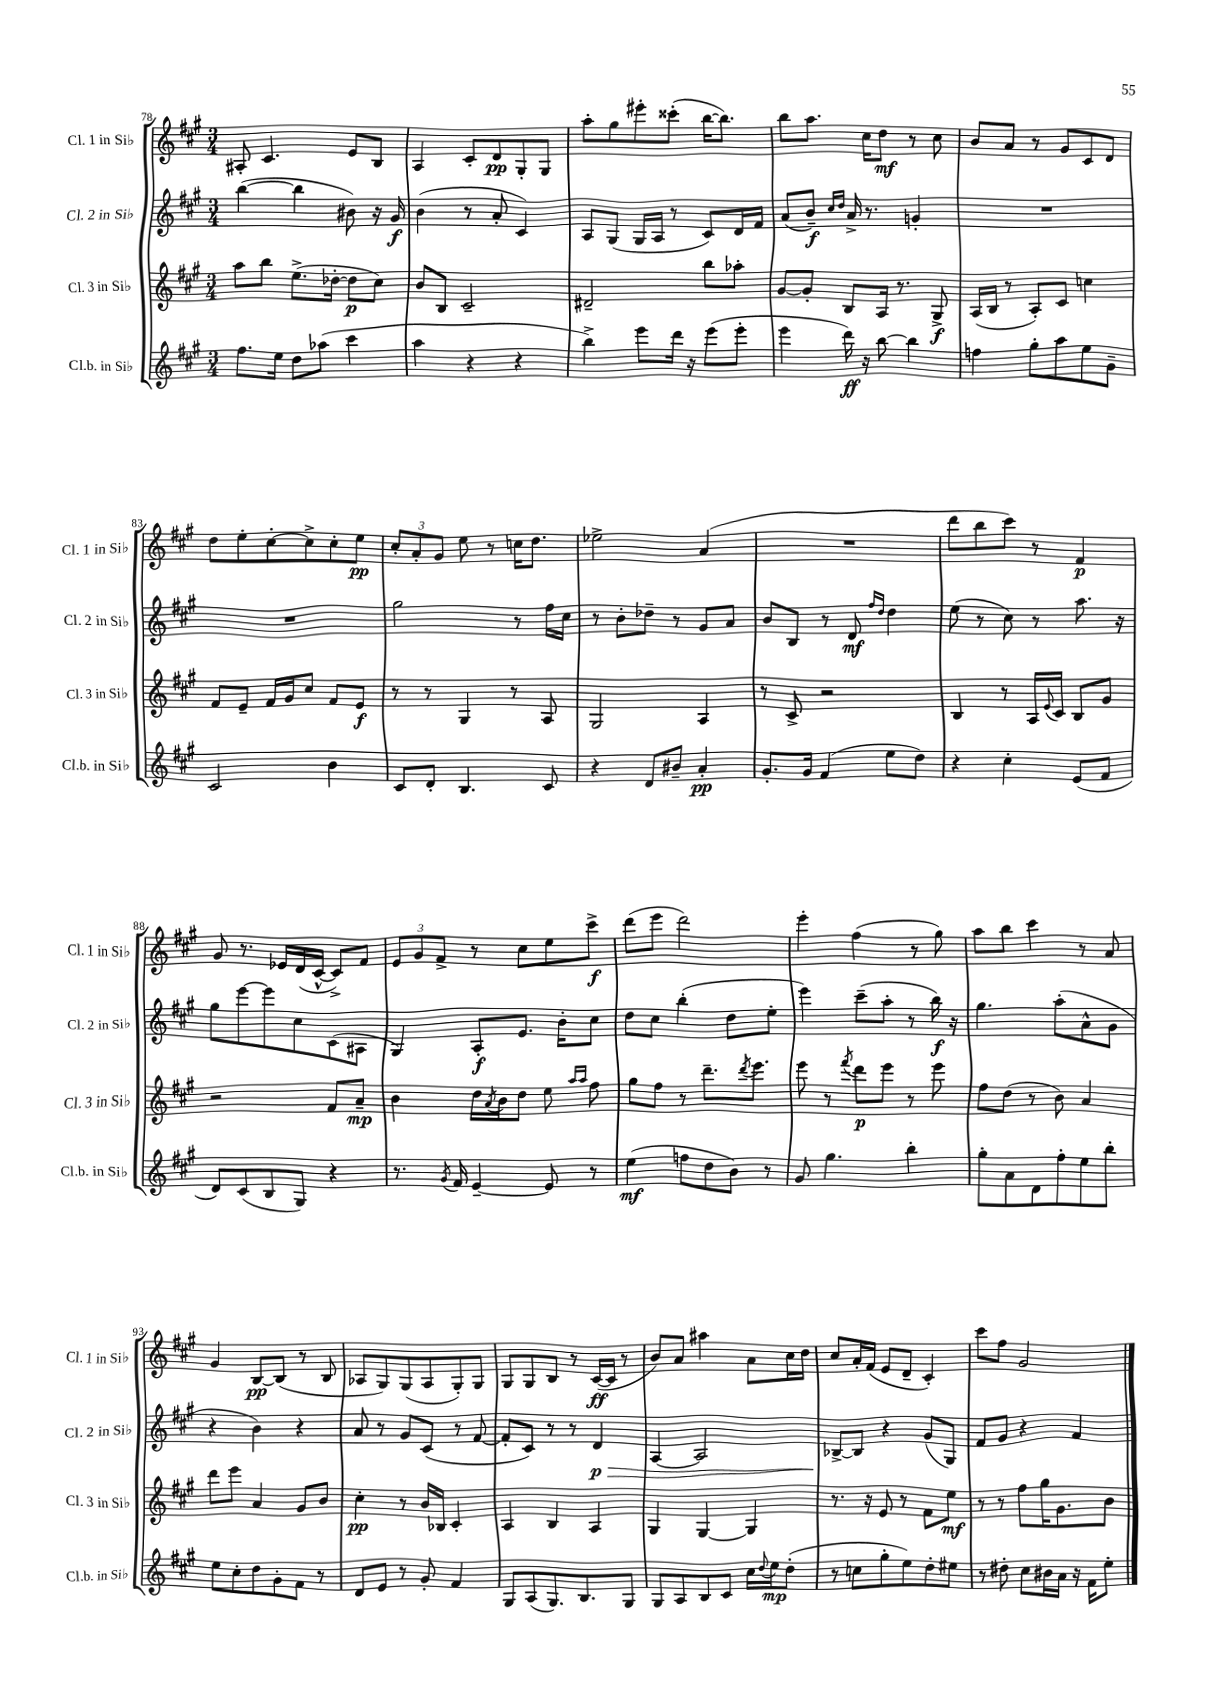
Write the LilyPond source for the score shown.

<<
\new StaffGroup <<
\new Staff = "s0" \with { instrumentName = "Cl. 1 in Sib" shortInstrumentName = "Cl. 1 in Sib" } {
    \clef treble \key a \major \numericTimeSignature \time 3/4
    ais8-. cis'4. e'8 b8 |
    a4 cis'8-. d'8\pp gis8-. gis8 |
    a''8-. gis''8 eis'''8-. cisis'''8-.( b''16~ b''8.) |
    b''8 a''8. cis''16 d''8\mf r8 cis''8 |
    b'8 a'8 r8 gis'8 cis'8 d'8 |
    d''8 e''8-. cis''8~-. cis''8-> cis''8-. e''8\pp |
    \tuplet 3/2 { cis''8-. a'8-. gis'8 } e''8 r8 c''16 d''8. |
    ees''2-> a'4( |
    R2. |
    d'''8 b''8 cis'''8) r8 fis'4\p |
    gis'8 r8. ees'16 d'16( cis'16~-^ cis'8->) fis'8 |
    \tuplet 3/2 { e'8 gis'8 fis'8-> } r8 cis''8 e''8 cis'''8->\f |
    d'''8( e'''8 d'''2) |
    e'''4-. fis''4( r8 gis''8) |
    a''8 b''8 cis'''4 r8 a'8 |
    gis'4 b8~\pp b8( r8 b8 |
    aes8 gis8) gis8( aes8 gis8-.) gis8 |
    gis8 gis8 b8 r8 cis'16~\ff( cis'16 r8 |
    b'8) a'8 ais''4 a'8 cis''16 d''16 |
    cis''8 a'16-. fis'16( e'8 d'8-- cis'4-.) |
    cis'''8 fis''8 gis'2 \bar "|." |
}
\new Staff = "s1" \with { instrumentName = "Cl. 2 in Sib" shortInstrumentName = "Cl. 2 in Sib" } {
    \clef treble \key a \major \numericTimeSignature \time 3/4
    b''4~( b''4 bis'8) r16 gis'16\f |
    b'4( r8 a'8-. cis'4) |
    a8 gis8( gis16 a16 r8 cis'8) d'16 fis'16 |
    a'8( b'8--\f) \grace { cis''16 d''16 } a'16-> r8. g'4-. |
    R2. |
    R2. |
    gis''2 r8 fis''16 cis''16 |
    r8 b'8-. des''8-- r8 gis'8 a'8 |
    b'8 b8 r8 d'8\mf \grace { fis''16 d''16 } d''4 |
    e''8( r8 cis''8) r8 a''8. r16 |
    gis''8 e'''8~ e'''8 cis''8 cis'8( ais8 |
    gis4) a8-.\f e'8. b'16-. cis''8 |
    d''8 cis''8 b''4-.( d''8 e''8-. |
    e'''4) cis'''8--( a''8-. r8 b''16\f) r16 |
    gis''4. a''8-.( a'8-^ gis'8 |
    r4 b'4) r4 |
    a'8 r8 gis'8 cis'8( r8 fis'8~ |
    fis'8-. cis'8) r8 r8 d'4\p\> |
    a4~ a2 |
    bes8~->\! bes8 r4 gis'8( gis8) |
    fis'8 gis'8 r4 fis'4 \bar "|." |
}
\new Staff = "s2" \with { instrumentName = "Cl. 3 in Sib" shortInstrumentName = "Cl. 3 in Sib" } {
    \clef treble \key a \major \numericTimeSignature \time 3/4
    a''8 b''8 e''8.->( des''16~-. des''8\p cis''8) |
    b'8 b8 cis'2-- |
    dis'2-- b''8 aes''8-. |
    gis'8~ gis'8-. b8 a16 r8. gis8->\f |
    a16( b16 r8 a8-.) cis'8 c''4 |
    fis'8 e'8-- fis'16 gis'16 cis''8 fis'8 e'8\f |
    r8 r8 gis4 r8 a8 |
    gis2 a4 |
    r8 cis'8-> r2 |
    b4 r8 a16 \appoggiatura { e'8 } cis'16 b8 gis'8 |
    r2 fis'8 a'8--\mp |
    b'4 d''16 \acciaccatura { a'8 } b'16 d''8 e''8 \grace { a''16 a''16 } fis''8 |
    gis''8 fis''8 r8 d'''8.-- \acciaccatura { d'''8 } e'''8. |
    e'''8 r8 \acciaccatura { fis'''8 } d'''8\p e'''8 r8 e'''8 |
    fis''8 d''8( r8 b'8) a'4 |
    d'''8 e'''8 a'4 gis'8 b'8 |
    cis''4-.\pp r8 b'16 bes16 cis'4-. |
    a4 b4 a4 |
    gis4 gis4~ gis4 |
    r8. r16 e'8 r8 fis'8 e''8\mf |
    r8 r8 fis''8 gis''16 gis'8. b'8 \bar "|." |
}
\new Staff = "s3" \with { instrumentName = "Cl.b. in Sib" shortInstrumentName = "Cl.b. in Sib" } {
    \clef treble \key a \major \numericTimeSignature \time 3/4
    fis''8. e''16 d''8 aes''8( cis'''4 |
    a''4 r4 r4 |
    b''4->) e'''8 d'''16 r16 e'''8( e'''8-. |
    e'''4 d'''16\ff) r16 b''8~ b''4 |
    f''4 gis''8-. a''8 e''8 gis'8-- |
    cis'2 b'4 |
    cis'8 d'8-. b4. cis'8 |
    r4 d'8 bis'8-- a'4-.\pp |
    gis'8.-. gis'16 fis'4( e''8 d''8) |
    r4 cis''4-. e'8( fis'8 |
    d'8) cis'8( b8 gis8) r4 |
    r8. \acciaccatura { gis'8 } fis'16 e'4~-- e'8 r8 |
    e''4\mf( f''8 d''8 b'8) r8 |
    gis'8 gis''4. b''4-. |
    gis''8-. a'8 d'8 fis''8-. e''8 b''8-. |
    e''8 cis''8-. d''8 gis'8-. fis'8 r8 |
    d'8 e'8 r8 gis'8-. fis'4 |
    gis8 a8( gis8.) b8. gis8 |
    gis8 a8 b8 cis'8 cis''16 \appoggiatura { d''8 } e''16\mp d''8-.( |
    r8 c''8 gis''8-. e''8) d''8-. eis''8 |
    r8 dis''8-. cis''8 bis'16 a'16 r16 fis'16 e''8-. \bar "|." |
}
>>
>>
\layout { \context { \Score currentBarNumber = #78 } }
